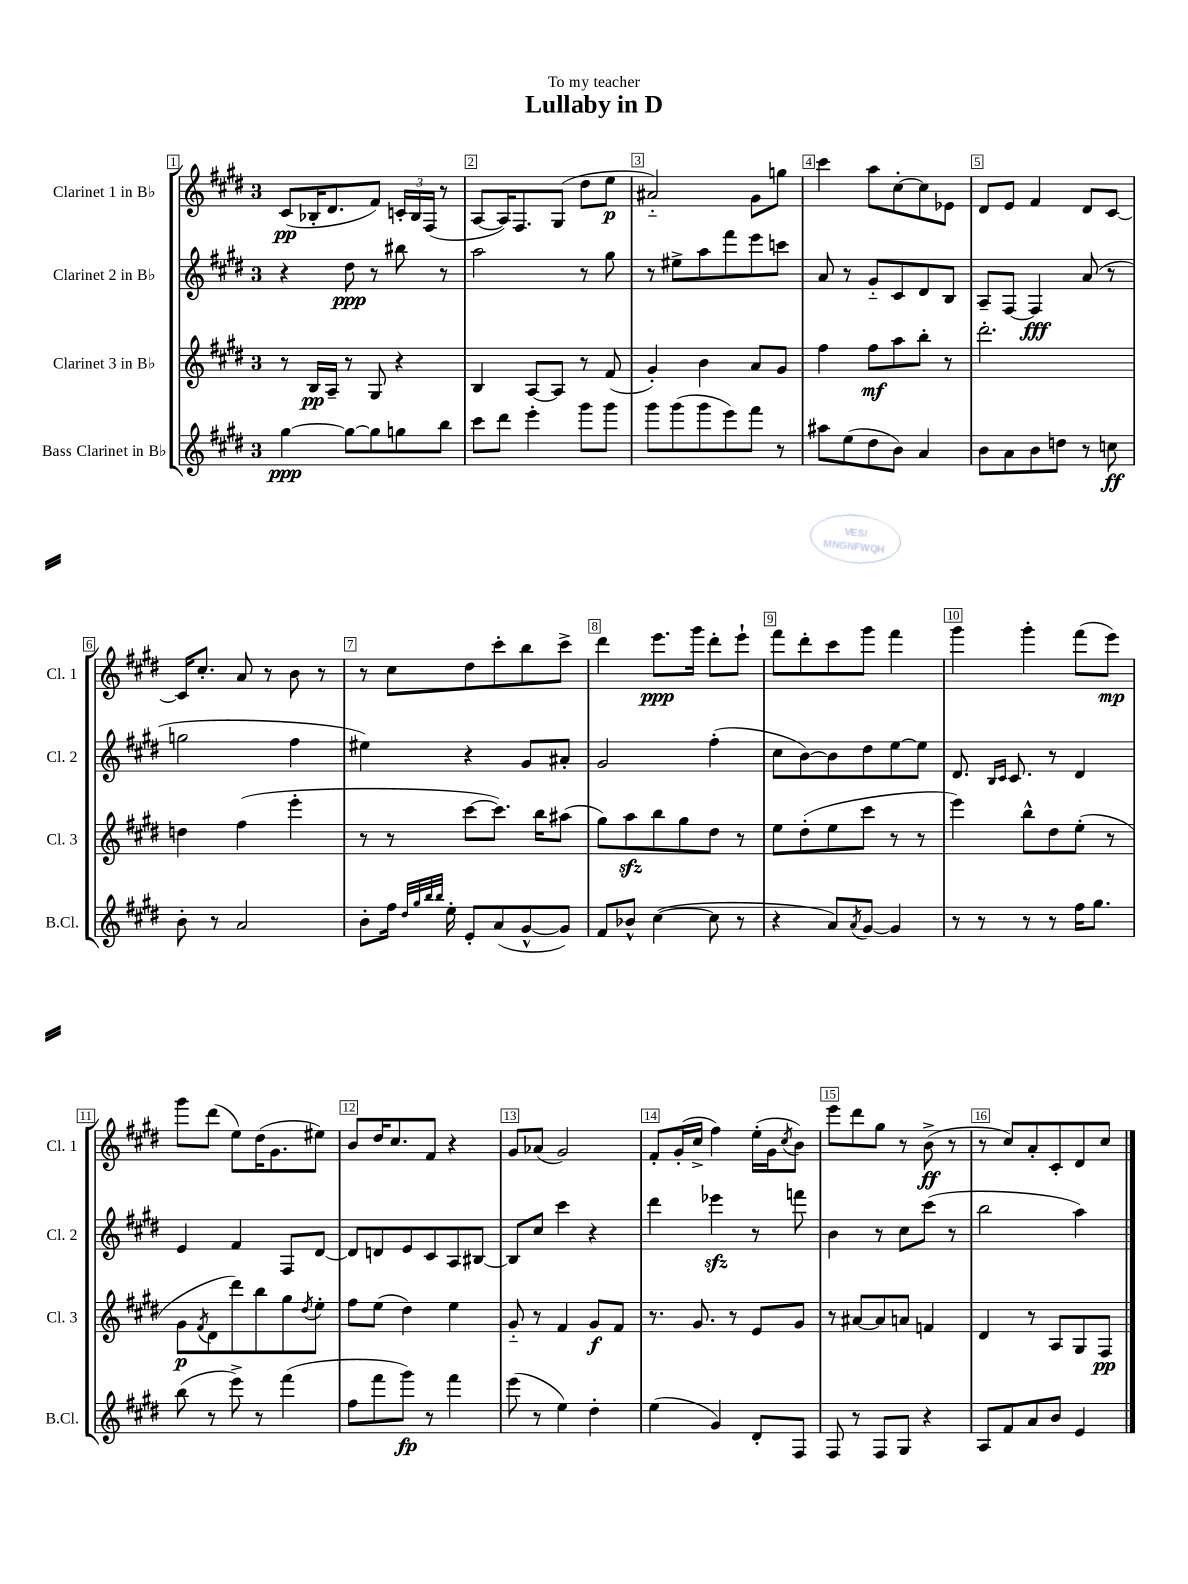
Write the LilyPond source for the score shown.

\header { title = "Lullaby in D" dedication = "To my teacher" }
<<
\new StaffGroup <<
\new Staff = "s0" \with { instrumentName = "Clarinet 1 in Bb" shortInstrumentName = "Cl. 1" } {
    \clef treble \key e \major \once \override Staff.TimeSignature.style = #'single-digit \time 3/4
    cis'8\pp( bes16-. dis'8. fis'8) \tuplet 3/2 { c'16-. bes16 fis16( } r8 |
    a8~ a16) fis8. gis8( dis''8 e''8\p |
    ais'2-_) gis'8 g''8 |
    cis'''4 a''8 cis''8~-. cis''8 ees'8 |
    dis'8 e'8 fis'4 dis'8 cis'8~ |
    cis'16 cis''8.-. a'8 r8 b'8 r8 |
    r8 cis''8 dis''8 cis'''8-. b''8 cis'''8-> |
    dis'''4 e'''8.\ppp gis'''16 dis'''8-. e'''8-! |
    fis'''8 dis'''8-. cis'''8 gis'''8 fis'''4 |
    gis'''4 gis'''4-. fis'''8( e'''8\mp) |
    gis'''8 dis'''8( e''8) dis''16( gis'8. eis''8) |
    b'8 dis''16 cis''8. fis'8 r4 |
    gis'8 aes'8( gis'2) |
    fis'8-. gis'16-.( cis''16-> fis''4) e''16-.( gis'16 \acciaccatura { cis''8 } b'8) |
    e'''8 dis'''8 gis''8 r8 b'8->\ff( r8 |
    r8 cis''8) a'8-. cis'8-. dis'8 cis''8 \bar "|." |
}
\new Staff = "s1" \with { instrumentName = "Clarinet 2 in Bb" shortInstrumentName = "Cl. 2" } {
    \clef treble \key e \major \once \override Staff.TimeSignature.style = #'single-digit \time 3/4
    r4 dis''8\ppp r8 bis''8 r8 |
    a''2 r8 gis''8 |
    r8 eis''8-> a''8 fis'''8 e'''8 c'''8 |
    a'8 r8 gis'8-_ cis'8 dis'8 b8 |
    a8-- fis8~ fis4\fff a'8( r8 |
    g''2 fis''4 |
    eis''4) r4 gis'8 ais'8-. |
    gis'2 fis''4-.( |
    cis''8 b'8~) b'8 dis''8 e''8~ e''8 |
    dis'8. \grace { b16 cis'16 } cis'8. r8 dis'4 |
    e'4 fis'4 fis8 dis'8~ |
    dis'8 d'8 e'8 cis'8 a8 bis8~ |
    bis8 cis''8 cis'''4 r4 |
    dis'''4 ees'''4\sfz r8 f'''8 |
    b'4 r8 cis''8 cis'''8( r8 |
    b''2 a''4) \bar "|." |
}
\new Staff = "s2" \with { instrumentName = "Clarinet 3 in Bb" shortInstrumentName = "Cl. 3" } {
    \clef treble \key e \major \once \override Staff.TimeSignature.style = #'single-digit \time 3/4
    r8 b16\pp a16-- r8 gis8 r4 |
    b4 a8~ a8 r8 fis'8( |
    gis'4-.) b'4 a'8 gis'8 |
    fis''4 fis''8\mf a''8 b''8-. r8 |
    dis'''2.-. |
    d''4 fis''4( e'''4-. |
    r8 r8 cis'''8~ cis'''8.) b''16 ais''8( |
    gis''8) a''8\sfz b''8 gis''8 dis''8 r8 |
    e''8 dis''8-.( e''8 cis'''8 r8 r8 |
    e'''4) b''8-^ dis''8 e''8-.( r8 |
    gis'8\p \acciaccatura { fis'8 } dis'8 dis'''8) b''8 gis''8 \acciaccatura { dis''8 } e''8-. |
    fis''8 e''8( dis''4) e''4 |
    gis'8-_ r8 fis'4 gis'8\f fis'8 |
    r8. gis'8. r8 e'8 gis'8 |
    r8 ais'8~ ais'8 a'8 f'4 |
    dis'4 r8 a8 gis8 fis8\pp \bar "|." |
}
\new Staff = "s3" \with { instrumentName = "Bass Clarinet in Bb" shortInstrumentName = "B.Cl." } {
    \clef treble \key e \major \once \override Staff.TimeSignature.style = #'single-digit \time 3/4
    gis''4~\ppp gis''8~ gis''8 g''8 b''8 |
    cis'''8 dis'''8 e'''4-. gis'''8 gis'''8 |
    gis'''8 gis'''8( gis'''8 e'''8) fis'''8 r8 |
    ais''8 e''8( dis''8 b'8) a'4 |
    b'8 a'8 b'8 d''8 r8 c''8\ff |
    b'8-. r8 a'2 |
    b'8-. fis''16 \grace { dis''32 gis''32 b''32 b''32 } e''16-. e'8-. a'8( gis'8~-^ gis'8) |
    fis'8 bes'8-^ cis''4~( cis''8 r8 |
    r4 a'8) \acciaccatura { a'8 } gis'8~ gis'4 |
    r8 r8 r8 r8 fis''16 gis''8. |
    b''8( r8 e'''8->) r8 fis'''4( |
    fis''8 fis'''8 gis'''8\fp) r8 fis'''4 |
    e'''8( r8 e''4) dis''4-. |
    e''4( gis'4) dis'8-. fis8 |
    fis8 r8 fis8 gis8 r4 |
    a8 fis'8 a'8 b'8 e'4 \bar "|." |
}
>>
>>
\layout { \context { \Score \override BarNumber.break-visibility = ##(#f #t #t) barNumberVisibility = #all-bar-numbers-visible \override BarNumber.stencil = #(make-stencil-boxer 0.1 0.3 ly:text-interface::print) } }
